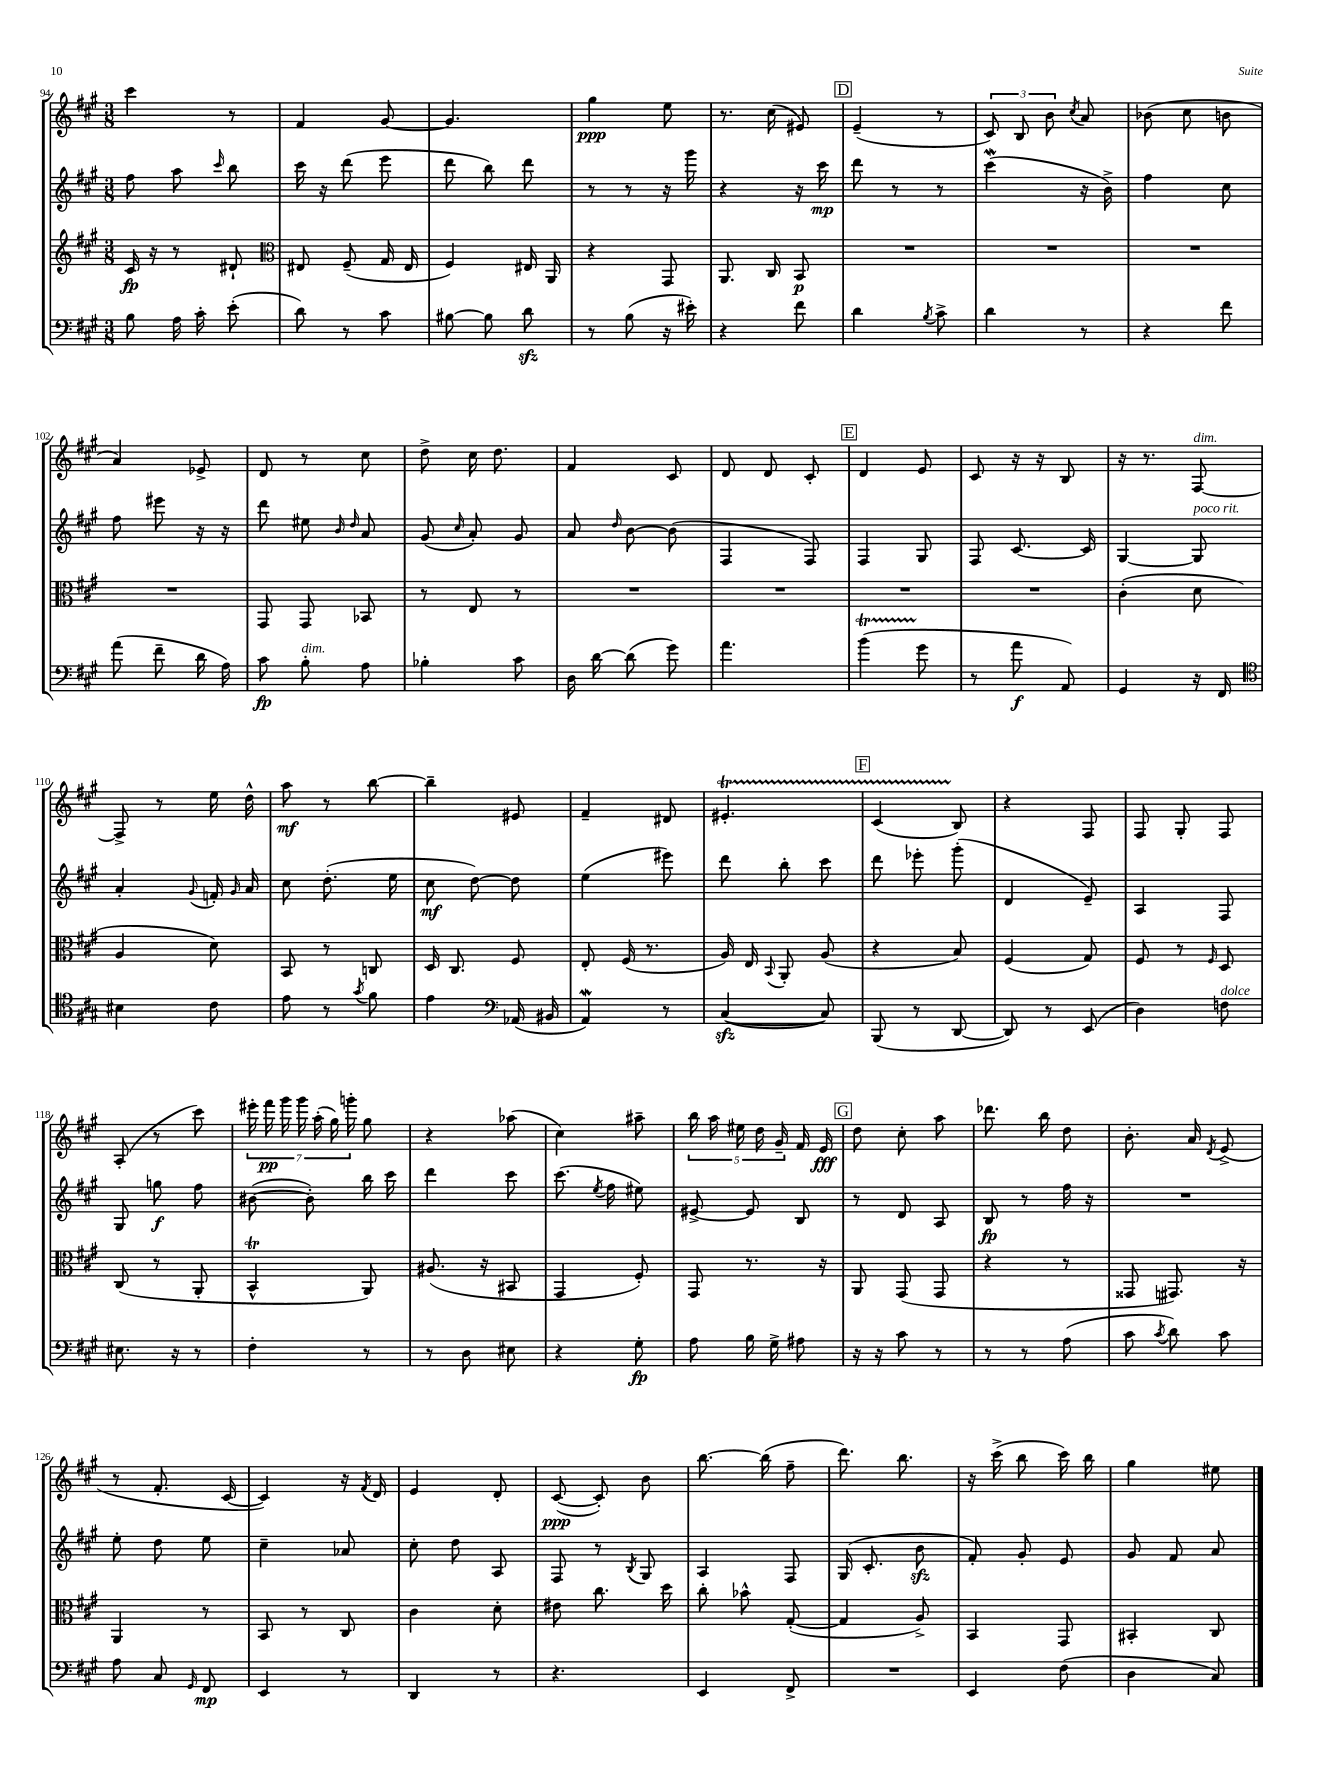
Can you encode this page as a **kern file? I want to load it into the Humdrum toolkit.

**kern	**dynam	**kern	**dynam	**kern	**dynam	**kern	**dynam
*part4	*part4	*part3	*part3	*part2	*part2	*part1	*part1
*staff4	*staff4	*staff3	*staff3	*staff2	*staff2	*staff1	*staff1
*clefF4	*	*clefG2	*	*clefG2	*	*clefG2	*
*k[f#c#g#]	*	*k[f#c#g#]	*	*k[f#c#g#]	*	*k[f#c#g#]	*
*M3/8	*	*M3/8	*	*M3/8	*	*M3/8	*
=94	=94	=94	=94	=94	=94	=94	=94
8B\	.	16c#/	fp	8ff#\	.	4ccc#\	.
.	.	16r	.	.	.	.	.
16A\	.	8r	.	8aa\	.	.	.
16c#'\	.	.	.	.	.	.	.
.	.	.	.	16qqccc#/	.	.	.
(8e'\	.	8d#X`/	.	8bb\	.	8r	.
=95	=95	=95	=95	=95	=95	=95	=95
*	*	*clefC3	*	*	*	*	*
8d\)	.	8E#X/	.	16ccc#\	.	4f#/	.
.	.	.	.	16r	.	.	.
8r	.	(8F#~/	.	(8ddd\	.	.	.
8c#\	.	16G#/	.	8eee\	.	[8g#/	.
.	.	16E#/	.	.	.	.	.
=96	=96	=96	=96	=96	=96	=96	=96
[8B#X\	.	4F#/)	.	8ddd\	.	4.g#/]	.
8B#\]	.	.	.	8bb\)	.	.	.
8dzz\	.	16E#X/	.	8ddd\	.	.	.
.	.	16AA/	.	.	.	.	.
=97	=97	=97	=97	=97	=97	=97	=97
8r	.	4r	.	8r	.	4gg#\	ppp
(8B\	.	.	.	8r	.	.	.
16r	.	8GG#/	.	16r	.	8ee\	.
16e#X'\)	.	.	.	16ggg#\	.	.	.
=98	=98	=98	=98	=98	=98	=98	=98
4r	.	8.AA/	.	4r	.	8.r	.
.	.	16C#/	.	.	.	(16cc#\	.
8f#\	.	8BB/	p	16r	.	8e#X/)	.
.	.	.	.	16ccc#\	mp	.	.
!!LO:REH:place=s1:t=D
=99	=99	=99	=99	=99	=99	=99	=99
4d\	.	4.r	.	8ddd\	.	(4e~/	.
.	.	.	.	8r	.	.	.
8qB/	.	.	.	.	.	.	.
8c#^\	.	.	.	8r	.	8r	.
=100	=100	=100	=100	=100	=100	=100	=100
4d\	.	4.r	.	(4ccc#W\	.	12c#/)	.
.	.	.	.	.	.	12B/	.
.	.	.	.	.	.	12b\	.
.	.	.	.	.	.	8qcc#/	.
8r	.	.	.	16r	.	8a/	.
.	.	.	.	16b^\)	.	.	.
=101	=101	=101	=101	=101	=101	=101	=101
4r	.	4.r	.	4ff#\	.	(8b-X\	.
.	.	.	.	.	.	8cc#\	.
8f#\	.	.	.	8cc#\	.	8bn\	.
!!LO:LB:g=z
=102	=102	=102	=102	=102	=102	=102	=102
(8a\	.	4.r	.	8ff#\	.	4a/)	.
8f#~\	.	.	.	8eee#X\	.	.	.
16d\	.	.	.	16r	.	8e-X^/	.
16A\)	.	.	.	16r	.	.	.
=103	=103	=103	=103	=103	=103	=103	=103
8c#\	fp	8GG#/	.	8ddd\	.	8d/	.
!LO:TX:a:i:t=dim.	!	!	!	!	!	!	!
8B'\	.	8GG#/	.	8ee#X\	.	8r	.
.	.	.	.	16qqb/	.	.	.
.	.	.	.	16qqdd/	.	.	.
8A\	.	8BB-X/	.	8a/	.	8cc#\	.
=104	=104	=104	=104	=104	=104	=104	=104
4B-X'\	.	8r	.	(8g#/	.	8dd^\	.
.	.	.	.	16qqcc#/	.	.	.
.	.	8E/	.	8a'/)	.	16cc#\	.
.	.	.	.	.	.	8.dd\	.
8c#\	.	8r	.	8g#/	.	.	.
=105	=105	=105	=105	=105	=105	=105	=105
16D\	.	4.r	.	8a/	.	4f#/	.
[16d\	.	.	.	.	.	.	.
.	.	.	.	16qqdd/	.	.	.
(8d\]	.	.	.	[8b\	.	.	.
8g#\)	.	.	.	(8b\]	.	8c#/	.
=106	=106	=106	=106	=106	=106	=106	=106
4.a\	.	4.r	.	4F#/	.	8d/	.
.	.	.	.	.	.	8d/	.
.	.	.	.	8F#/)	.	8c#'/	.
!!LO:REH:place=s1:t=E
=107	=107	=107	=107	=107	=107	=107	=107
(4bT\	.	4.r	.	4F#/	.	4d/	.
8g#\	.	.	.	8G#/	.	8e/	.
=108	=108	=108	=108	=108	=108	=108	=108
8r	.	4.r	.	8F#/	.	8c#/	.
8a\	f	.	.	[8.c#/	.	16r	.
.	.	.	.	.	.	16r	.
8AA/)	.	.	.	.	.	8B/	.
.	.	.	.	16c#/]	.	.	.
=109	=109	=109	=109	=109	=109	=109	=109
4GG#/	.	(4c#'\	.	[4G#/	.	16r	.
.	.	.	.	.	.	8.r	.
!	!	!	!	!	!	!LO:TX:a:i:t=dim.	!
!	!	!	!	!LO:TX:a:i:t=poco rit.	!	!	!
16r	.	8d\	.	8G#/]	.	[8F#/	.
16FF#/	.	.	.	.	.	.	.
!!LO:LB:g=z
=110	=110	=110	=110	=110	=110	=110	=110
*clefC4	*	*	*	*	*	*	*
4B#X\	.	4A/	.	4a'/	.	8F#^/]	.
.	.	.	.	.	.	8r	.
.	.	.	.	8qqg#/	.	.	.
8c#\	.	8d\)	.	16fn'/	.	16ee\	.
.	.	.	.	16qqg#/	.	.	.
.	.	.	.	16a/	.	16dd^^\	.
=111	=111	=111	=111	=111	=111	=111	=111
8e\	.	8BB/	.	8cc#\	.	8aa\	mf
8r	.	8r	.	(8.dd'\	.	8r	.
8qg#/	.	.	.	.	.	.	.
8f#\	.	8Cn/	.	.	.	[8bb\	.
.	.	.	.	16ee\	.	.	.
=112	=112	=112	=112	=112	=112	=112	=112
4e\	.	16D/	.	8cc#\	mf	4bb~\]	.
.	.	8.C#/	.	.	.	.	.
.	.	.	.	[8dd\)	.	.	.
*clefF4	*	*	*	*	*	*	*
(16AA-X/	.	8F#/	.	8dd\]	.	8e#X/	.
16BB#X/	.	.	.	.	.	.	.
=113	=113	=113	=113	=113	=113	=113	=113
4AAw/)	.	8E'/	.	(4ee\	.	4f#~/	.
.	.	(16F#/	.	.	.	.	.
.	.	8.r	.	.	.	.	.
8r	.	.	.	8eee#X\)	.	8d#X/	.
=114	=114	=114	=114	=114	=114	=114	=114
([4C#zz/	.	16A/)	.	8ddd\	.	4.e#Xt'/	.
.	.	16E/	.	.	.	.	.
.	.	8qqBB/	.	.	.	.	.
.	.	8AA'/	.	8bb'\	.	.	.
8C#/])	.	(8A/	.	8ccc#\	.	.	.
!!LO:REH:place=s1:t=F
=115	=115	=115	=115	=115	=115	=115	=115
(8BBB/	.	4r	.	8ddd\	.	(4c#TTT/	.
8r	.	.	.	8eee-X'\	.	.	.
[8DD/	.	8B/)	.	(8ggg#'\	.	8B/)	.
=116	=116	=116	=116	=116	=116	=116	=116
8DD/])	.	(4F#/	.	4d/	.	4r	.
8r	.	.	.	.	.	.	.
(8EE/	.	8G#/)	.	8e~/)	.	8F#/	.
=117	=117	=117	=117	=117	=117	=117	=117
4D\)	.	8F#/	.	4A/	.	8F#/	.
.	.	8r	.	.	.	8G#'/	.
.	.	16qqF#/	.	.	.	.	.
!LO:TX:a:i:t=dolce	!	!	!	!	!	!	!
8Fn\	.	8D/	.	8F#/	.	8F#/	.
!!LO:LB:g=z
=118	=118	=118	=118	=118	=118	=118	=118
8.E#X\	.	(8C#/	.	8G#/	.	(8A'/	.
.	.	8r	.	8ggn\	f	8r	.
16r	.	.	.	.	.	.	.
8r	.	8AA'/	.	8ff#\	.	8ccc#\)	.
=119	=119	=119	=119	=119	=119	=119	=119
4F#'\	.	4BBT^^/	.	([8b#X\	.	28eee#X'\	.
.	.	.	.	.	.	28fff#\	pp
.	.	.	.	.	.	28ggg#\	.
.	.	.	.	.	.	28ggg#\	.
.	.	.	.	8b#'\])	.	.	.
.	.	.	.	.	.	(28aa'\	.
.	.	.	.	.	.	28gg#\)	.
.	.	.	.	.	.	28gggn'\	.
8r	.	8AA/)	.	16bb\	.	8gg#\	.
.	.	.	.	16ccc#\	.	.	.
=120	=120	=120	=120	=120	=120	=120	=120
8r	.	(8.A#X/	.	4ddd\	.	4r	.
8D\	.	.	.	.	.	.	.
.	.	16r	.	.	.	.	.
8E#X\	.	8BB#X/	.	8ccc#\	.	(8aa-X\	.
=121	=121	=121	=121	=121	=121	=121	=121
4r	.	4GG#/	.	(8.ccc#\	.	4cc#\)	.
.	.	.	.	8qee/	.	.	.
.	.	.	.	16ff#\	.	.	.
8G#'\	fp	8F#'/)	.	8ee#X\)	.	8aa#X~\	.
=122	=122	=122	=122	=122	=122	=122	=122
8A\	.	8GG#/	.	[8e#X^/	.	20bb\	.
.	.	.	.	.	.	20aa\	.
.	.	.	.	.	.	20ee#X\	.
16B\	.	8.r	.	8e#/]	.	.	.
.	.	.	.	.	.	20dd\	.
16G#^\	.	.	.	.	.	.	.
.	.	.	.	.	.	20g#~/	.
8A#X\	.	.	.	8B/	.	16f#/	.
.	.	16r	.	.	.	16e/	fff
!!LO:REH:place=s1:t=G
=123	=123	=123	=123	=123	=123	=123	=123
16r	.	8AA/	.	8r	.	8dd\	.
16r	.	.	.	.	.	.	.
8c#\	.	(8GG#/	.	8d/	.	8cc#'\	.
8r	.	8GG#/	.	8A/	.	8aa\	.
=124	=124	=124	=124	=124	=124	=124	=124
8r	.	4r	.	8B/	fp	8.ddd-X\	.
8r	.	.	.	8r	.	.	.
.	.	.	.	.	.	16bb\	.
(8A\	.	8r	.	16ff#\	.	8dd\	.
.	.	.	.	16r	.	.	.
=125	=125	=125	=125	=125	=125	=125	=125
8c#\	.	8GG##X/	.	4.r	.	8.b'\	.
8qc#/	.	.	.	.	.	.	.
8d\)	.	8.GG#X/)	.	.	.	.	.
.	.	.	.	.	.	16a/	.
.	.	.	.	.	.	8qd/	.
8c#\	.	.	.	.	.	(8e^/	.
.	.	16r	.	.	.	.	.
!!LO:LB:g=z
=126	=126	=126	=126	=126	=126	=126	=126
8A\	.	4AA/	.	8ee'\	.	8r	.
8C#/	.	.	.	8dd\	.	8.f#'/	.
16qqGG#/	.	.	.	.	.	.	.
8FF#/	mp	8r	.	8ee\	.	.	.
.	.	.	.	.	.	[16c#/	.
=127	=127	=127	=127	=127	=127	=127	=127
4EE/	.	8BB/	.	4cc#~\	.	4c#/])	.
.	.	8r	.	.	.	.	.
8r	.	8C#/	.	8a-X/	.	16r	.
.	.	.	.	.	.	8qf#/	.
.	.	.	.	.	.	16d/	.
=128	=128	=128	=128	=128	=128	=128	=128
4DD/	.	4c#\	.	8cc#'\	.	4e/	.
.	.	.	.	8dd\	.	.	.
8r	.	8d'\	.	8A/	.	8d'/	.
=129	=129	=129	=129	=129	=129	=129	=129
4.r	.	8e#X\	.	8F#/	.	([8c#/	ppp
.	.	8.cc#\	.	8r	.	8c#'/])	.
.	.	.	.	8qB/	.	.	.
.	.	.	.	8G#/	.	8b\	.
.	.	16dd\	.	.	.	.	.
=130	=130	=130	=130	=130	=130	=130	=130
4EE/	.	8cc#'\	.	4A/	.	[8.bb\	.
.	.	8b-X^^\	.	.	.	.	.
.	.	.	.	.	.	(16bb\]	.
8FF#^/	.	([8G#'/	.	8F#/	.	8ff#~\	.
=131	=131	=131	=131	=131	=131	=131	=131
4.r	.	4G#/]	.	(16G#/	.	8.ddd\)	.
.	.	.	.	8.c#'/	.	.	.
.	.	.	.	.	.	8.bb\	.
.	.	8A^/)	.	8bzz\	.	.	.
=132	=132	=132	=132	=132	=132	=132	=132
4EE/	.	4BB/	.	8f#'/)	.	16r	.
.	.	.	.	.	.	(16ccc#^\	.
.	.	.	.	8g#'/	.	8bb\	.
(8F#\	.	8GG#/	.	8e/	.	16ccc#\)	.
.	.	.	.	.	.	16bb\	.
=133	=133	=133	=133	=133	=133	=133	=133
4D\	.	4BB#X'/	.	8g#/	.	4gg#\	.
.	.	.	.	8f#/	.	.	.
8C#/)	.	8C#/	.	8a/	.	8ee#X\	.
==	==	==	==	==	==	==	==
*-	*-	*-	*-	*-	*-	*-	*-
